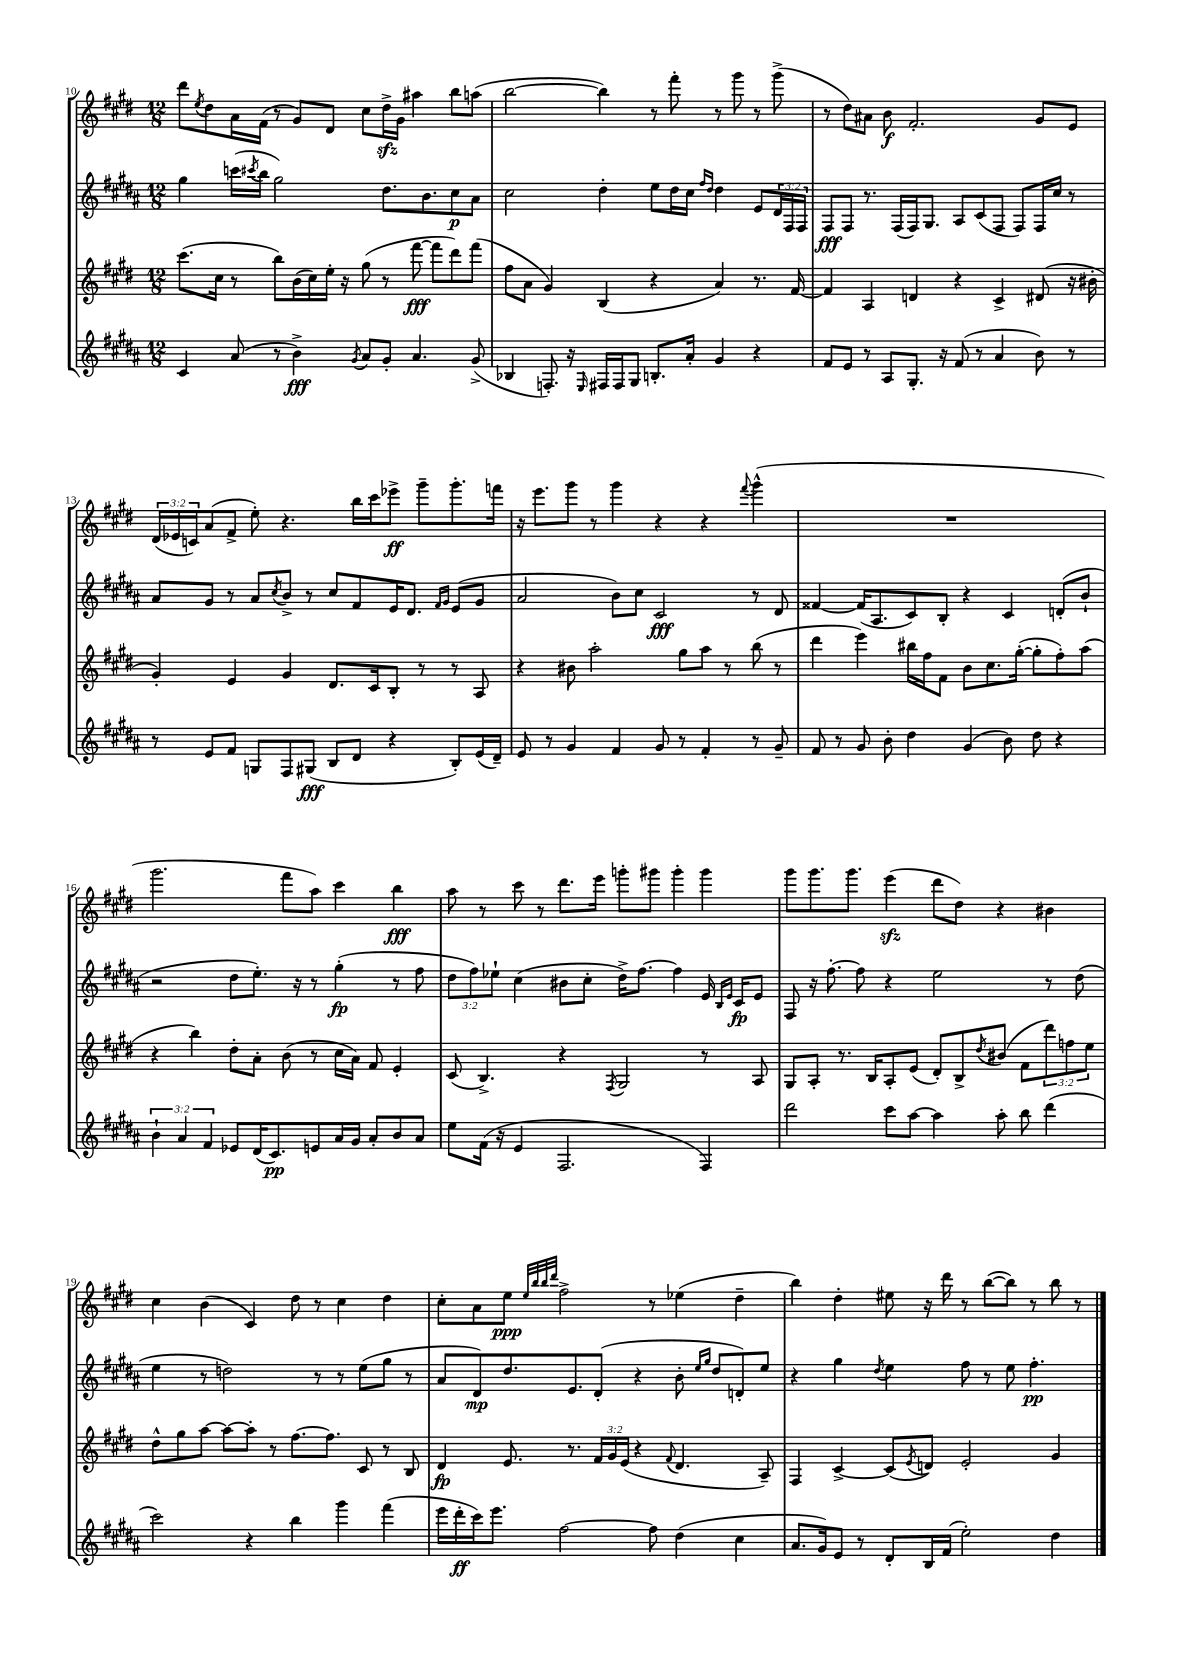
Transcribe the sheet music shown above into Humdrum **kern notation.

**kern	**dynam	**kern	**dynam	**kern	**dynam	**kern	**dynam
*part4	*part4	*part3	*part3	*part2	*part2	*part1	*part1
*staff4	*staff4	*staff3	*staff3	*staff2	*staff2	*staff1	*staff1
*clefG2	*	*clefG2	*	*clefG2	*	*clefG2	*
*k[f#c#g#d#a#]	*	*k[f#c#g#d#]	*	*k[f#c#g#d#a#]	*	*k[f#c#g#d#]	*
*M12/8	*	*M12/8	*	*M12/8	*	*M12/8	*
=10	=10	=10	=10	=10	=10	=10	=10
4c#/	.	(8.ccc#\L	.	4gg#\	.	8ddd#\L	.
.	.	.	.	.	.	8qee/	.
.	.	.	.	.	.	8dd#\	.
.	.	16cc#\Jk	.	.	.	.	.
(8a#/	.	8r	.	(16cccn\LL	.	16a\L	.
.	.	.	.	8qccc#X/	.	.	.
.	.	.	.	16bb\JJ	.	(16f#\JJ	.
8r	.	8bb\L)	.	2gg#\)	.	8r	.
4b^\)	fff	(16b\L	.	.	.	8g#/L)	.
.	.	16cc#\)	.	.	.	.	.
.	.	16ee'\JJ	.	.	.	8d#/J	.
.	.	16r	.	.	.	.	.
8qg#/	.	.	.	.	.	.	.
8a#/L	.	(8gg#\	.	.	.	8cc#\L	.
8g#'/J	.	8r	.	8.dd#\L	.	16dd#zz^\L	.
.	.	.	.	.	.	16g#\JJ	.
4.a#/	.	[8fff#\	fff	.	.	4aa#X\	.
.	.	.	.	8.b\	.	.	.
.	.	8fff#\L]	.	.	.	.	.
.	.	8ddd#\)	.	8cc#\	p	8bb\L	.
(8g#^/	.	(8fff#\J	.	8a#\J	.	(8aan\J	.
=11	=11	=11	=11	=11	=11	=11	=11
4B-X/	.	8ff#\L	.	2cc#\	.	[2bb\	.
.	.	8a\J	.	.	.	.	.
8.Fn'/)	.	4g#/)	.	.	.	.	.
16r	.	.	.	.	.	.	.
16qqE/	.	.	.	.	.	.	.
16F#X/LL	.	(4B/	.	4dd#'\	.	4bb\])	.
16F#/J	.	.	.	.	.	.	.
8G#/J	.	.	.	.	.	.	.
8.Bn'/L	.	4r	.	8ee\L	.	8r	.
.	.	.	.	16dd#\L	.	8fff#'\	.
16a#'/Jk	.	.	.	16cc#\JJ	.	.	.
.	.	.	.	16qqff#/LL	.	.	.
.	.	.	.	16qqdd#/JJ	.	.	.
4g#/	.	4a/)	.	4dd#\	.	8r	.
.	.	.	.	.	.	8ggg#\	.
4r	.	8.r	.	8e/L	.	8r	.
.	.	.	.	24d#/L	.	(8ggg#^\	.
.	.	.	.	24F#/	.	.	.
.	.	[16f#/	.	.	.	.	.
.	.	.	.	24F#/JJ	.	.	.
=12	=12	=12	=12	=12	=12	=12	=12
8f#/L	.	4f#/]	.	8F#/L	fff	8r	.
8e/J	.	.	.	8F#/J	.	8dd#\L)	.
8r	.	4A/	.	8.r	.	8a#X\J	.
8A#/L	.	.	.	.	.	8b\	f
.	.	.	.	(16F#/LL	.	.	.
8.G#'/J	.	4dn/	.	16F#/J)	.	2.f#'/	.
.	.	.	.	8.G#/J	.	.	.
16r	.	.	.	.	.	.	.
(8f#/	.	4r	.	8A#/L	.	.	.
8r	.	.	.	(8c#/	.	.	.
4a#/	.	4c#^/	.	8F#/J	.	.	.
.	.	.	.	8F#/L)	.	.	.
8b\)	.	(8d#X/	.	16F#/L	.	8g#/L	.
.	.	.	.	16cc#/JJ	.	.	.
8r	.	16r	.	8r	.	8e/J	.
.	.	16b#X'\	.	.	.	.	.
!!LO:LB:g=z
=13	=13	=13	=13	=13	=13	=13	=13
8r	.	4g#'/)	.	8a#/L	.	(24d#/LL	.
.	.	.	.	.	.	24e-X/	.
.	.	.	.	.	.	24cn/J)	.
8e/L	.	.	.	8g#/J	.	(8a/	.
8f#/J	.	4e/	.	8r	.	8f#^/J	.
8Gn/L	.	.	.	8a#/L	.	8ee'\)	.
.	.	.	.	8qcc#/	.	.	.
8F#/	.	4g#/	.	8b^/J	.	4.r	.
(8G#X/J	fff	.	.	8r	.	.	.
8B/L	.	8.d#/L	.	8cc#/L	.	.	.
8d#/J	.	.	.	8f#/	.	16bb\LL	.
.	.	16c#/k	.	.	.	16ccc#\J	.
4r	.	8B'/J	.	16e/K	.	8eee-X^\J	ff
.	.	.	.	8.d#/J	.	.	.
.	.	8r	.	.	.	8ggg#~\L	.
.	.	.	.	16qqf#/LL	.	.	.
.	.	.	.	16qqg#/JJ	.	.	.
8B'/L)	.	8r	.	(8e/L	.	8.ggg#'\	.
(16e/L	.	8A/	.	8g#/J	.	.	.
16d#~/JJ)	.	.	.	.	.	16fffn\Jk	.
=14	=14	=14	=14	=14	=14	=14	=14
8e/	.	4r	.	2a#/	.	16r	.
.	.	.	.	.	.	8.eee\L	.
8r	.	.	.	.	.	.	.
4g#/	.	8b#X\	.	.	.	8ggg#\J	.
.	.	2aa'\	.	.	.	8r	.
4f#/	.	.	.	8b\L)	.	4ggg#\	.
.	.	.	.	8cc#\J	.	.	.
8g#/	.	.	.	2c#/	fff	4r	.
8r	.	8gg#\L	.	.	.	.	.
4f#'/	.	8aa\J	.	.	.	4r	.
.	.	8r	.	.	.	.	.
.	.	.	.	.	.	8qqfff#/	.
8r	.	(8bb\	.	8r	.	(4ggg#^^\	.
8g#~/	.	8r	.	8d#/	.	.	.
=15	=15	=15	=15	=15	=15	=15	=15
8f#/	.	4ddd#\	.	[4f##X/	.	1.r	.
8r	.	.	.	.	.	.	.
8g#/	.	4eee\)	.	(16f##/KL]	.	.	.
.	.	.	.	8.A#/	.	.	.
8b'\	.	.	.	.	.	.	.
4dd#\	.	16bb#X\LL	.	8c#/)	.	.	.
.	.	16ff#\J	.	.	.	.	.
.	.	8f#\J	.	8B'/J	.	.	.
(4g#/	.	8b\L	.	4r	.	.	.
.	.	8.cc#\	.	.	.	.	.
8b\)	.	.	.	4c#/	.	.	.
.	.	([16gg#'\Jk	.	.	.	.	.
8dd#\	.	8gg#'\L]	.	.	.	.	.
4r	.	8ff#'\)	.	(8dn'/L	.	.	.
.	.	(8aa\J	.	8b`/J	.	.	.
!!LO:LB:g=z
=16	=16	=16	=16	=16	=16	=16	=16
6b`\	.	4r	.	2r	.	2.ggg#\	.
6a#/	.	.	.	.	.	.	.
.	.	4bb\)	.	.	.	.	.
6f#/	.	.	.	.	.	.	.
8e-X/L	.	8dd#'\L	.	8dd#\L	.	.	.
(16d#/K	.	8a'\J	.	8.ee'\J)	.	.	.
8.c#/)	pp	.	.	.	.	.	.
.	.	(8b\	.	.	.	8fff#\L	.
.	.	.	.	16r	.	.	.
8en/	.	8r	.	8r	.	8aa\J)	.
16a#/L	.	16cc#\LL	.	(4gg#'\	fp	4ccc#\	.
16g#/JJ	.	16a\JJ)	.	.	.	.	.
8a#'/L	.	8f#/	.	.	.	.	.
8b/	.	4e'/	.	8r	.	4bb\	fff
8a#/J	.	.	.	8ff#\	.	.	.
=17	=17	=17	=17	=17	=17	=17	=17
8ee\L	.	(8c#/	.	12dd#\L	.	8aa\	.
.	.	.	.	12ff#\)	.	.	.
(16f#\Jk	.	4.B^/)	.	.	.	8r	.
.	.	.	.	12ee-X`\J	.	.	.
16r	.	.	.	.	.	.	.
4e/	.	.	.	(4cc#\	.	8ccc#\	.
.	.	.	.	.	.	8r	.
2.F#/	.	4r	.	8b#X\L	.	8.ddd#\L	.
.	.	.	.	8cc#'\J	.	.	.
.	.	.	.	.	.	16eee\Jk	.
.	.	8qF#/	.	.	.	.	.
.	.	2G#/	.	16dd#^\KL)	.	8gggn'\L	.
.	.	.	.	[8.ff#\J	.	.	.
.	.	.	.	.	.	8ggg#X\J	.
.	.	.	.	4ff#\]	.	4ggg#'\	.
4F#/)	.	8r	.	16e/	.	4ggg#\	.
.	.	.	.	16qqB/LL	.	.	.
.	.	.	.	16qqe/JJ	.	.	.
.	.	.	.	16c#/KL	fp	.	.
.	.	8A/	.	8e/J	.	.	.
=18	=18	=18	=18	=18	=18	=18	=18
2ddd#\	.	8G#/L	.	8F#/	.	8ggg#\L	.
.	.	8A'/J	.	16r	.	8.ggg#\	.
.	.	.	.	[8.ff#'\	.	.	.
.	.	8.r	.	.	.	.	.
.	.	.	.	.	.	8.ggg#\J	.
.	.	.	.	8ff#\]	.	.	.
.	.	16B/KL	.	.	.	.	.
8ccc#\L	.	8A'/	.	4r	.	(4eeezz\	.
[8aa#\J	.	(8e/J	.	.	.	.	.
4aa#\]	.	8d#'/L)	.	2ee\	.	8ddd#\L	.
.	.	8B^/	.	.	.	8dd#\J)	.
.	.	8qdd#/	.	.	.	.	.
8aa#'\	.	(8b#X/J	.	.	.	4r	.
8bb\	.	8f#\L	.	.	.	.	.
(4ddd#\	.	12ddd#\)	.	8r	.	4b#X\	.
.	.	12ffn\	.	.	.	.	.
.	.	.	.	(8dd#\	.	.	.
.	.	12ee\J	.	.	.	.	.
!!LO:LB:g=z
=19	=19	=19	=19	=19	=19	=19	=19
2ccc#\)	.	8dd#^^\L	.	4ee\	.	4cc#\	.
.	.	8gg#\	.	.	.	.	.
.	.	[8aa\J	.	8r	.	(4b\	.
.	.	8aa\L_	.	2ddn\)	.	.	.
4r	.	8aa'\J]	.	.	.	4c#/)	.
.	.	8r	.	.	.	.	.
4bb\	.	[8.ff#\L	.	.	.	8dd#\	.
.	.	.	.	8r	.	8r	.
.	.	8.ff#\J]	.	.	.	.	.
4ggg#\	.	.	.	8r	.	4cc#\	.
.	.	8c#/	.	(8ee\L	.	.	.
(4fff#\	.	8r	.	8gg#\J	.	4dd#\	.
.	.	8B/	.	8r	.	.	.
=20	=20	=20	=20	=20	=20	=20	=20
16eee\LL	.	4d#/	fp	8a#/L	.	8cc#'\L	.
16ddd#'\	ff	.	.	.	.	.	.
16ccc#\J)	.	.	.	8d#/)	mp	8a\	.
8.eee\J	.	.	.	.	.	.	.
.	.	8.e/	.	8.dd#/	.	8ee\J	ppp
.	.	.	.	.	.	32qqee/LLL	.
.	.	.	.	.	.	32qqbb/	.
.	.	.	.	.	.	32qqbb/	.
.	.	.	.	.	.	32qqddd#/JJJ	.
[2ff#\	.	.	.	.	.	2ff#^\	.
.	.	8.r	.	8.e/	.	.	.
.	.	24f#/LL	.	(8d#'/J	.	.	.
.	.	24g#/	.	.	.	.	.
.	.	(24e/JJ	.	.	.	.	.
.	.	4r	.	4r	.	.	.
8ff#\]	.	.	.	.	.	8r	.
.	.	8qqf#/	.	.	.	.	.
(4dd#\	.	4.d#/	.	8b'\	.	(4ee-X\	.
.	.	.	.	16qqee/LL	.	.	.
.	.	.	.	16qqgg#/JJ	.	.	.
.	.	.	.	8dd#/L	.	.	.
4cc#\	.	.	.	8dn'/)	.	4dd#~\	.
.	.	8A~/)	.	8ee/J	.	.	.
=21	=21	=21	=21	=21	=21	=21	=21
8.a#/L	.	4F#/	.	4r	.	4bb\)	.
16g#/k)	.	.	.	.	.	.	.
8e/J	.	[4c#^/	.	4gg#\	.	4dd#'\	.
8r	.	.	.	.	.	.	.
.	.	.	.	8qdd#/	.	.	.
8d#'/L	.	(8c#/L]	.	4ee\	.	8ee#X\	.
.	.	8qe/	.	.	.	.	.
16B/L	.	8dn/J)	.	.	.	16r	.
(16f#/JJ	.	.	.	.	.	16ddd#\	.
2ee'\)	.	2e'/	.	8ff#\	.	8r	.
.	.	.	.	8r	.	([8bb\L	.
.	.	.	.	8ee\	.	8bb\J])	.
.	.	.	.	4.ff#'\	pp	8r	.
4dd#\	.	4g#/	.	.	.	8bb\	.
.	.	.	.	.	.	8r	.
==	==	==	==	==	==	==	==
*-	*-	*-	*-	*-	*-	*-	*-
